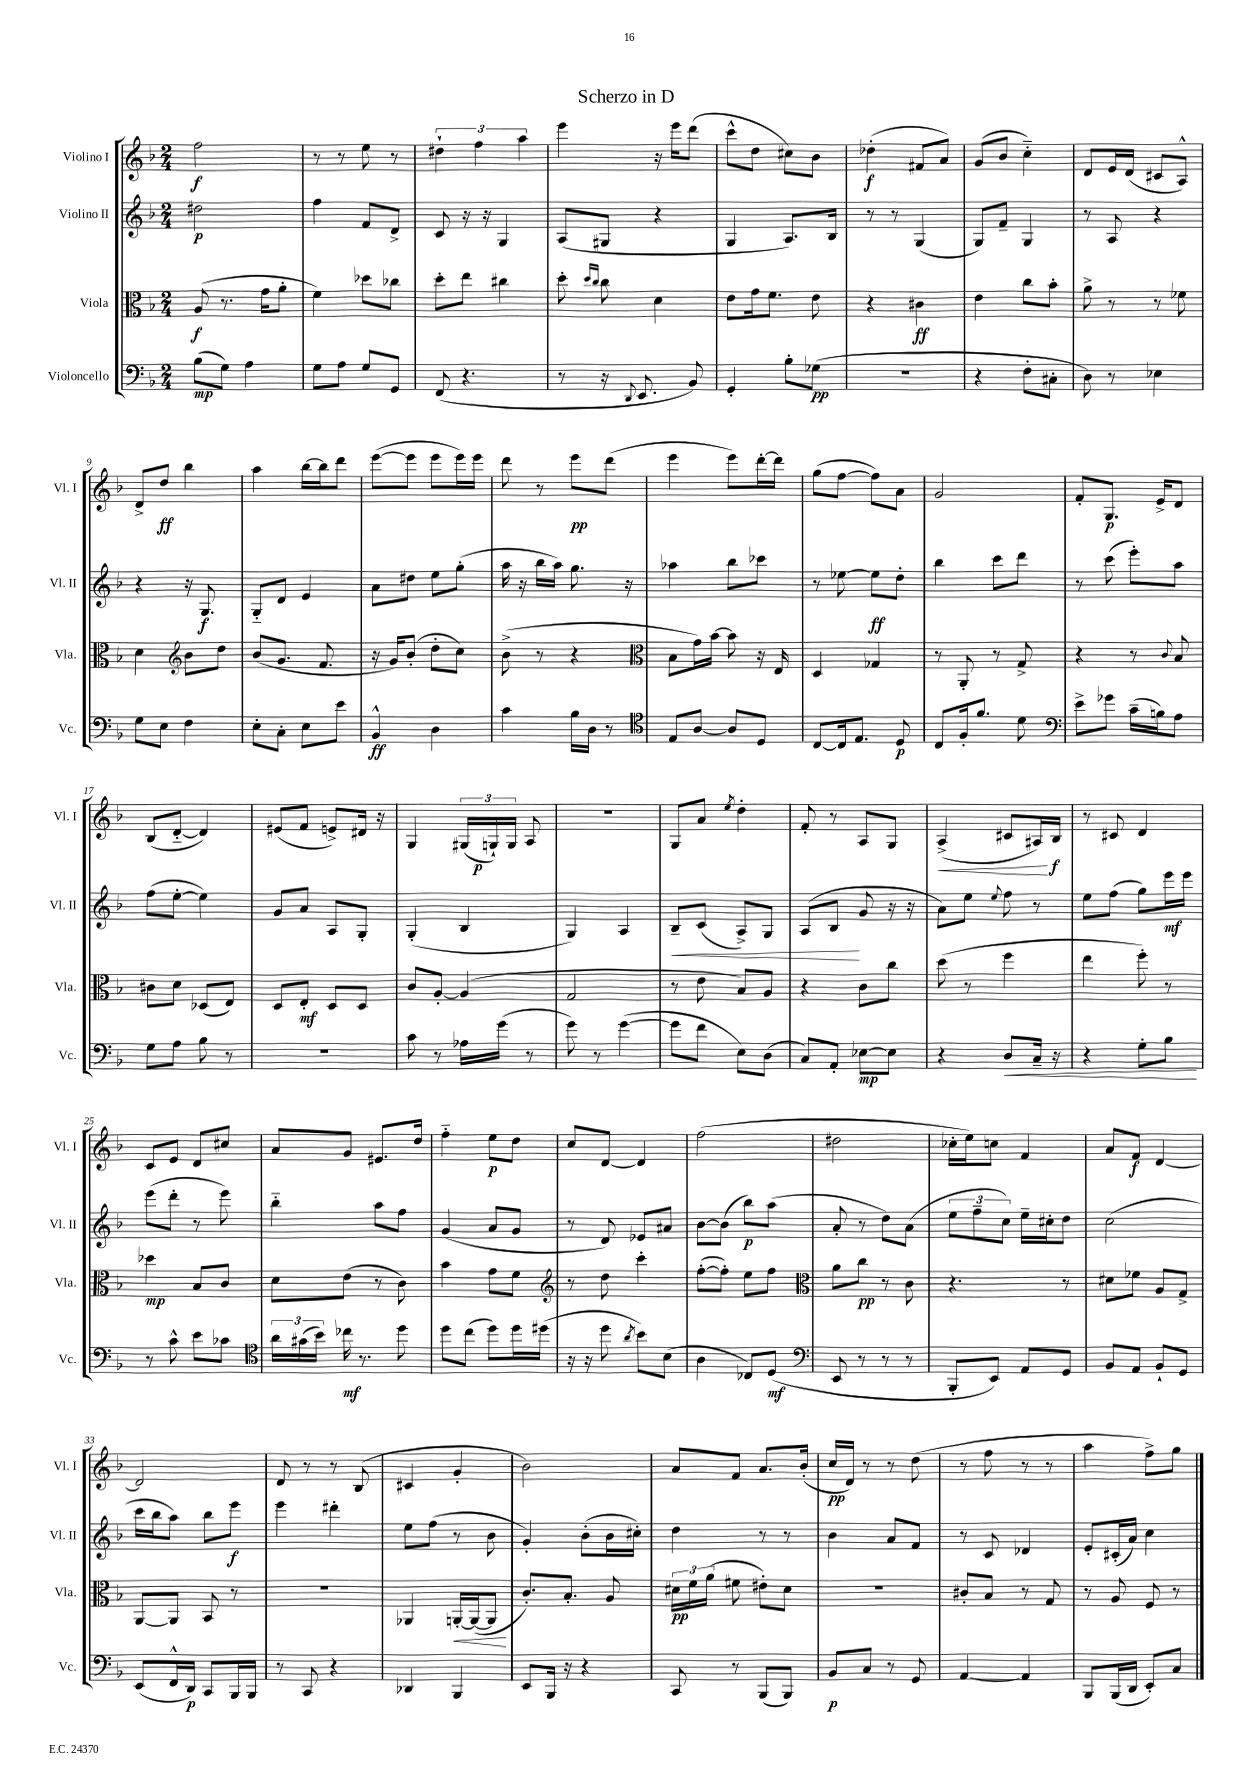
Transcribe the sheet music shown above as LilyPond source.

\header { title = "Scherzo in D" }
<<
\new StaffGroup <<
\new Staff = "s0" \with { instrumentName = "Violino I" shortInstrumentName = "Vl. I" } {
    \clef treble \key f \major \numericTimeSignature \time 2/4
    \autoBeamOff f''2\f |
    r8 r8 e''8 r8 |
    \tuplet 3/2 { dis''4-! f''4 a''4 } |
    e'''4 r16 e'''16[ d'''8]( |
    c'''8[-^ d''8] cis''8[) bes'8] |
    des''4-.\f( fis'8[ a'8]) |
    g'8[( bes'8] c''4-_) |
    d'8[ e'16 d'16]( cis'8[ a8]-^) |
    d'8[-> d''8]\ff bes''4 |
    a''4 bes''16[~ bes''16 d'''8] |
    e'''8[~( e'''8] e'''8[ e'''16) e'''16] |
    d'''8 r8 e'''8[\pp d'''8]( |
    e'''4 e'''8[) d'''16~-. d'''16] |
    g''8[( f''8]~ f''8[) a'8] |
    g'2 |
    f'8[-. g8.]\p e'16[-> d'8] |
    bes8[( d'8]~-_ d'4) |
    eis'8[( f'8] e'8[->) dis'16] r16 |
    g4 \tuplet 3/2 { gis16[( g16-!\p) g16] } a8 |
    R2 |
    g8[ a'8] \acciaccatura { e''8 } d''4-. |
    f'8-. r8 a8[ g8] |
    a4->\<( cis'8[ ais16\!) bes16]\f |
    r8 cis'8 d'4 |
    c'8[ e'8] d'8[ cis''8] |
    a'8[ g'8] eis'8.[ d''16] |
    f''4-_ e''8[\p d''8] |
    c''8[ d'8]~ d'4 |
    f''2( |
    dis''2 |
    ces''16[-. e''16) c''8] f'4 |
    a'8[ f'8]\f d'4~ |
    d'2 |
    d'8 r8 r8 bes8( |
    cis'4 g'4-. |
    bes'2) |
    a'8[ f'8] a'8.[ bes'16]-.( |
    c''16[\pp d'16]) r8 r8 d''8( |
    r8 f''8 r8 r8 |
    a''4 f''8[->) g''8] \bar "|." |
}
\new Staff = "s1" \with { instrumentName = "Violino II" shortInstrumentName = "Vl. II" } {
    \clef treble \key f \major \numericTimeSignature \time 2/4
    \autoBeamOff dis''2\p |
    f''4 f'8[ d'8]-> |
    c'8 r16 r16 g4 |
    a8[( gis8] r4 |
    g4 a8.[) bes16] |
    r8 r8 g4( |
    g8[) f'8]-- g4 |
    r8 a8 r4 |
    r4 r16 g8.\f |
    g8[-_ d'8] e'4 |
    a'8[ dis''8] e''8[ g''8]-.( |
    a''16 r16 bes''16[ a''16]) g''8. r16 |
    aes''4 bes''8[ ces'''8] |
    r8 ees''8~ ees''8[\ff d''8]-. |
    bes''4 c'''8[ d'''8] |
    r8 c'''8( e'''8[-.) a''8] |
    f''8[( e''8]~-. e''4) |
    g'8[ a'8] a8[ g8]-. |
    g4-.( bes4 |
    g4) a4 |
    bes8[--\< c'8]( a8[->) g8] |
    a8[( bes8]\! g'8 r16 r16 |
    a'8[) e''8] \appoggiatura { e''8 } f''8 r8 |
    e''8[ f''8]( g''8[) e'''16\mf e'''16] |
    e'''8[( d'''8]-. r8 e'''8) |
    bes''4-_ a''8[ f''8] |
    g'4( a'8[ g'8] |
    r8 d'8) ees'8[ ais'8] |
    bes'8[~ bes'8]( bes''8[\p) a''8]( |
    a'8-. r8 d''8[) a'8]( |
    \tuplet 3/2 { e''8[ f''8-- c''8]) } e''16[-- cis''16-. d''8] |
    c''2( |
    c'''16[ bes''16 a''8]) bes''8[ e'''8]\f |
    e'''4 dis'''4-. |
    e''8[ f''8]( r8 bes'8 |
    g'4-.) bes'8[-.( bes'16 cis''16]-.) |
    d''4 r8 r8 |
    bes'4 a'8[ f'8] |
    r8 c'8 des'4 |
    e'8[-. cis'16-.( a'16]) c''4 \bar "|." |
}
\new Staff = "s2" \with { instrumentName = "Viola" shortInstrumentName = "Vla." } {
    \clef alto \key f \major \numericTimeSignature \time 2/4
    \autoBeamOff a8\f( r8. g'16[ a'8]-. |
    f'4) des''8[ ces''8] |
    d''8[-. e''8] cis''4 |
    d''8-. \grace { d''16[ c''16] } c''8 d'4 |
    e'8[ g'16 f'8.] e'8 |
    r4 cis'4\ff |
    e'4 c''8[ bes'8]-. |
    a'8-> r8 r8 fes'8 |
    d'4 \clef treble bes'8[ d''8] |
    bes'8[( g'8.] f'8. |
    r16 g'16[) bes'8]-.( d''8[-. c''8]) |
    bes'8->( r8 r4 |
    \clef alto bes8[ g'16) bes'16]~ bes'8 r16 e16 |
    d4 ges4 |
    r8 a,8-. r8 g8-> |
    r4 r8 \appoggiatura { c'8 } bes8 |
    cis'8[ d'8] des8[( e8]) |
    d8[ e8]-.\mf d8[ d8] |
    c'8[ a8]~-. a4( |
    g2 |
    r8 e'8 bes8[) a8] |
    r4 c'8[ c''8] |
    d''8( r8 f''4 |
    e''4 f''8-.) r8 |
    des''4\mp bes8[ c'8] |
    d'8[ e'8]( r8 c'8) |
    bes'4 g'8[ f'8] |
    \clef treble r8 d''8 c'''4-. |
    f''8[~-.( f''8]-.) e''8[ f''8] |
    \clef alto a'8[ c''8]\pp r8 c'8 |
    r4. r8 |
    dis'8[ fes'8] a8[ g8]-> |
    a,8[~ a,8] bes,8 r8 |
    R2 |
    aes,4 a,16[~-.\< a,16~( a,8]\! |
    c'8.[-.) bes8.]-. a8 |
    \tuplet 3/2 { dis'16[\pp f'16 a'16]( } fis'8 eis'8[-.) dis'8] |
    R2 |
    cis'8[-. bes8] r8 g8 |
    r8 a8 f8 r8 \bar "|." |
}
\new Staff = "s3" \with { instrumentName = "Violoncello" shortInstrumentName = "Vc." } {
    \clef bass \key f \major \numericTimeSignature \time 2/4
    \autoBeamOff bes8[\mp( g8]) a4 |
    g8[ a8] g8[ g,8] |
    f,8( r4. |
    r8 r16 \appoggiatura { d,8 } e,8. bes,8) |
    g,4-. bes8[-. ges8]\pp( |
    R2 |
    r4 f8[-. cis8]-. |
    d8) r8 ees4 |
    g8[ e8] f4 |
    e8[-. c8]-. e8[ e'8] |
    bes,4-^\ff d4 |
    c'4 bes16[ d16] r8 |
    \clef tenor e8[ a8]~ a8[ d8] |
    c8[~ c16 e8.] d8\p |
    c8[ f16-. f'8.] d'8 |
    \clef bass e'8[-> ges'8] c'16[--( b16) a8] |
    g8[ a8] bes8 r8 |
    r2 |
    c'8 r8 aes16[ g'16]( r8 |
    g'8) r8 g'4~( |
    g'8[ f'8] e8[) d8]( |
    c8[) a,8]-. ees8[~\mp ees8] |
    r4 d8[\< c16]-- r16 |
    r4 g8[-. bes8]\! |
    r8 c'8-^ e'8[ ces'8] |
    \clef tenor \tuplet 3/2 { a'16[ gis'16( bes'16]) } ces''16\mf r8. d''8 |
    d''8[ c''8]( d''8[) d''16 dis''16]( |
    r16 r16 d''8 \acciaccatura { a'8 } bes'8[) bes8]( |
    a4 ces8[) d8]\mf( |
    \clef bass e,8 r8 r8 r8 |
    bes,,8[-. e,8]) a,8[ g,8] |
    bes,8[ a,8] bes,8[-! g,8] |
    e,8[( f,16-^ d,16]\p) c,8[ bes,,16 bes,,16] |
    r8 c,8 r4 |
    des,4 bes,,4 |
    e,8[ bes,,16] r16 r4 |
    c,8 r8 bes,,8[( bes,,8]) |
    bes,8[\p c8] r8 g,8 |
    a,4~ a,4 |
    bes,,8[ bes,,16( d,16] e,8[-.) c8] \bar "|." |
}
>>
>>
